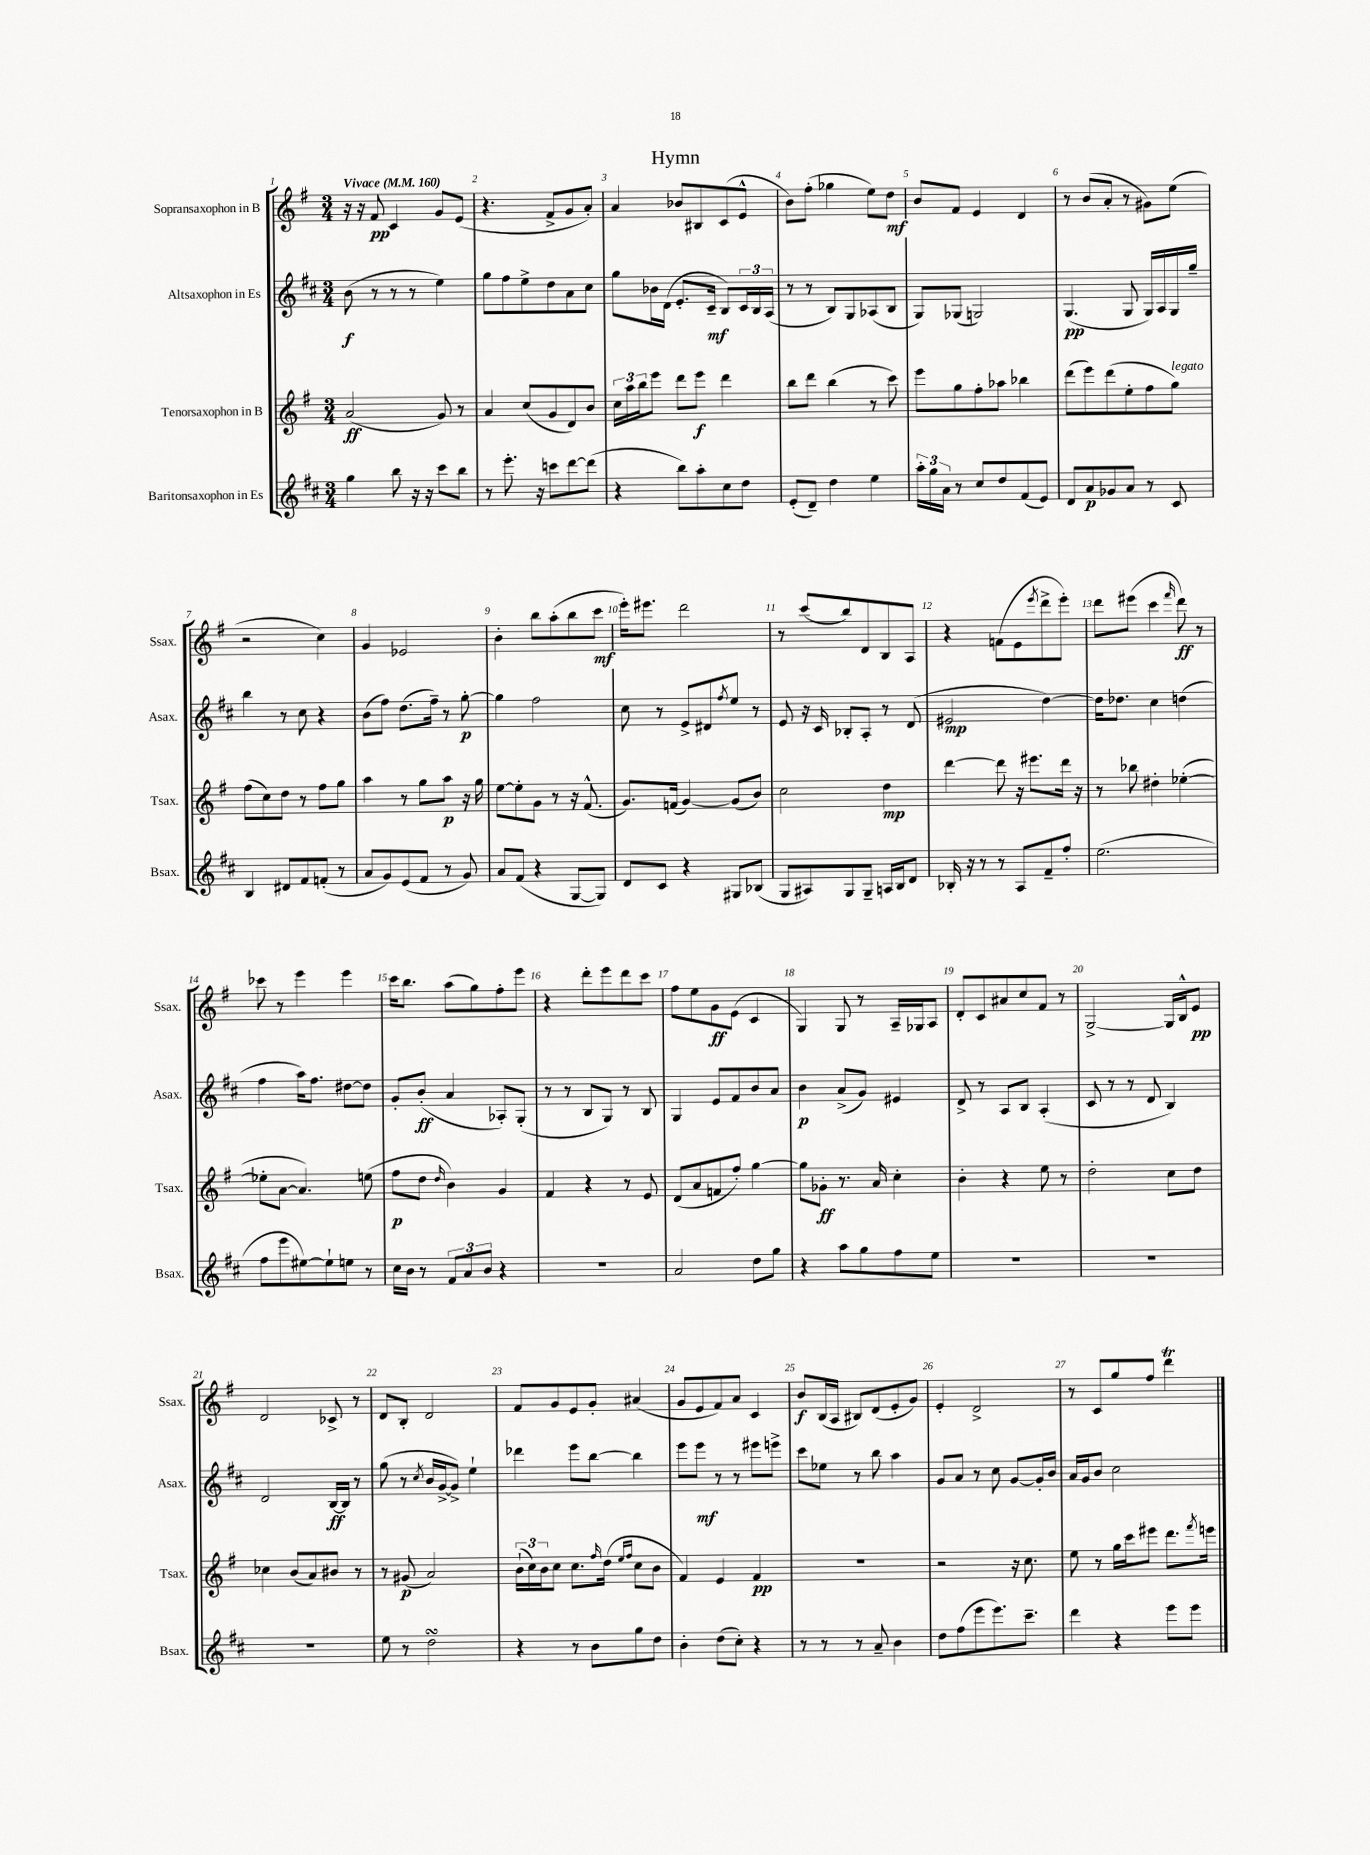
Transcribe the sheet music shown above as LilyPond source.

\header { title = "Hymn" }
<<
\new StaffGroup <<
\new Staff = "s0" \with { instrumentName = "Sopransaxophon in B" shortInstrumentName = "Ssax." } {
    \clef treble \key g \major \numericTimeSignature \time 3/4 \tempo "Vivace" 4 = 160
    r16 r16 fis'8\pp c'4 g'8 e'8( |
    r4. fis'8-> g'8 a'8-.) |
    a'4 bes'8 bis8 c'8( e'8-^ |
    b'8) fis''8-.( ges''4 e''8) d''8\mf |
    b'8 fis'8 e'4 d'4 |
    r8 b'8( a'8-. r8 gis'8) e''8( |
    r2 c''4) |
    g'4 ees'2 |
    b'4-. b''8 a''8-.( b''8 c'''8\mf |
    e'''16-.) eis'''8. d'''2 |
    r8 c'''8( b''8) d'8 b8 a8 |
    r4 f'8( e'8 \acciaccatura { e'''8 } d'''8-> e'''8-.) |
    d'''8 eis'''8( c'''4 \grace { fis'''16 } d'''8\ff) r8 |
    ces'''8 r8 e'''4 e'''4 |
    c'''16 b''8. a''8( g''8) fis''8-. e'''8 |
    r4 d'''8-. e'''8 d'''8 c'''8 |
    fis''8 e''8 g'8\ff e'8( c'4 |
    g4) g8 r8 a16-- ges16 a8 |
    d'8-. c'8 ais'8 c''8 fis'8 r8 |
    g2~-> g16 b16-^ e'8\pp |
    d'2 ces'8-> r8 |
    d'8 b8-. d'2 |
    fis'8 g'8 e'8 g'8-. ais'4( |
    g'8 e'8 fis'8) a'8 c'4 |
    b'8\f b16( a16 bis8) d'8( e'8-. g'8) |
    e'4-. d'2-> |
    r8 c'8 g''8 fis''8 d'''4\trill \bar "|." |
}
\new Staff = "s1" \with { instrumentName = "Altsaxophon in Es" shortInstrumentName = "Asax." } {
    \clef treble \key d \major \numericTimeSignature \time 3/4
    b'8\f( r8 r8 r8 e''4) |
    g''8 fis''8 e''8-> d''8 a'8 cis''8 |
    g''8 bes'16 d'16( e'8.-. cis'16--\mf b8) \tuplet 3/2 { cis'16 b16 a16( } |
    r8 r8 b8) g8 aes8( b8 |
    g8) ges8( g2) |
    g4.\pp( g8 g16) a16 g16 g''16-- |
    b''4 r8 cis''8 r4 |
    b'8( fis''8) d''8.( fis''16--) r8 g''8~-.\p |
    g''4 fis''2 |
    cis''8 r8 e'8-> dis'8 \acciaccatura { fis''8 } e''8 r8 |
    e'8 r16 cis'16 bes8-. a8-. r8 d'8( |
    eis'2\mp d''4~) |
    d''16 des''8. cis''4 d''4( |
    fis''4 a''16) fis''8. dis''8~ dis''8 |
    g'8-. b'8-.\ff( a'4 aes8-.) g8-.( |
    r8 r8 b8 g8) r8 b8 |
    g4 e'8 fis'8 b'8 a'8 |
    b'4\p a'8->( g'8) eis'4 |
    d'8-> r8 a8 b8 a4-.( |
    cis'8 r8 r8 d'8 b4) |
    d'2 b16~\ff b16 r8 |
    g''8( r8 \acciaccatura { cis''8 } b'16 g'16~-> g'8->) e''4-! |
    des'''4 e'''8 b''8~ b''4 |
    e'''8 e'''8\mf r8 r8 eis'''8 e'''8-> |
    cis'''8 ees''8 r8 b''8 a''4 |
    g'8 a'8 r8 cis''8 g'8~ g'16-. b'16 |
    a'16 g'16 b'8 cis''2 \bar "|." |
}
\new Staff = "s2" \with { instrumentName = "Tenorsaxophon in B" shortInstrumentName = "Tsax." } {
    \clef treble \key g \major \numericTimeSignature \time 3/4
    a'2\ff( g'8) r8 |
    a'4 c''8( g'8 d'8) b'8 |
    \tuplet 3/2 { c''16 a''16 b''16 } e'''8 d'''8 e'''8\f d'''4 |
    b''8 d'''8 b''4( r8 c'''8) |
    e'''8 g''8 fis''8-. aes''8 bes''4 |
    d'''8( e'''8) d'''8( e''8-. fis''8 g''8^\markup { \italic "legato" }) |
    fis''8( c''8) d''8 r8 fis''8 g''8 |
    a''4 r8 g''8 a''8\p r16 g''16 |
    e''8~ e''8-. g'8 r8 r16 fis'8.-^( |
    g'8.) f'16( g'4~) g'8( b'8) |
    c''2 d''4\mp |
    d'''4~ d'''8 r16 eis'''8. d'''16 r16 |
    r8 bes''8 dis''4-. ees''4~-.( |
    ees''8-. a'8~ a'4.) e''8( |
    fis''8\p d''8 \grace { d''16 } b'4) g'4 |
    fis'4 r4 r8 e'8 |
    d'8( a'8 f'8 fis''8-.) g''4~ |
    g''8 ges'8-.\ff r8. a'16 c''4-. |
    b'4-. r4 e''8 r8 |
    d''2-. c''8 d''8 |
    ces''4 b'8( a'8) bis'8 r8 |
    r8 gis'8\p( a'2) |
    \tuplet 3/2 { b'16-!( c''16) b'16 } c''8 c''8. \grace { fis''16 } d''16( \grace { e''16 fis''16 } c''8 b'8 |
    fis'4) e'4 fis'4\pp |
    R2. |
    r2 r16 c''8. |
    e''8 r8 g''16 c'''16 eis'''8 d'''8. \acciaccatura { fis'''8 } e'''16 \bar "|." |
}
\new Staff = "s3" \with { instrumentName = "Baritonsaxophon in Es" shortInstrumentName = "Bsax." } {
    \clef treble \key d \major \numericTimeSignature \time 3/4
    g''4 b''8 r16 r16 cis'''8 b''8 |
    r8 e'''8.-. r16 c'''8 d'''8~ d'''8( |
    r4 b''8) a''8-. cis''8 d''8 |
    e'8-.( d'8--) d''4 e''4 |
    \tuplet 3/2 { a''16-. g''16 a'16 } r8 cis''8 d''8 fis'8( e'8) |
    d'8 a'8\p ges'8 a'8 r8 cis'8 |
    b4 dis'8 fis'8 f'8-.( r8 |
    a'8 g'8) e'8( fis'8 r8 g'8) |
    a'8 fis'8( r4 g8~ g8) |
    d'8 cis'8 r4 gis8 bes8( |
    g8 ais8) g8 g8-- a16 b16 d'8 |
    bes16-. r16 r8 r8 a8 fis'8-- fis''8-. |
    e''2.( |
    fis''8 e'''8 eis''8~) eis''8-! e''8 r8 |
    cis''16 b'16 r8 \tuplet 3/2 { fis'8 a'8 b'8 } r4 |
    R2. |
    a'2 d''8 g''8 |
    r4 a''8 g''8 fis''8 e''8 |
    R2. |
    R2. |
    R2. |
    e''8 r8 d''2\turn |
    r4 r8 b'8 g''8 d''8 |
    b'4-. d''8( cis''8-.) r4 |
    r8 r8 r8 a'8-- b'4 |
    d''8 fis''8( e'''8 e'''8.) cis'''8.-- |
    d'''4 r4 e'''8 e'''8 \bar "|." |
}
>>
>>
\layout { \context { \Score \override BarNumber.break-visibility = ##(#f #t #t) barNumberVisibility = #all-bar-numbers-visible } }
